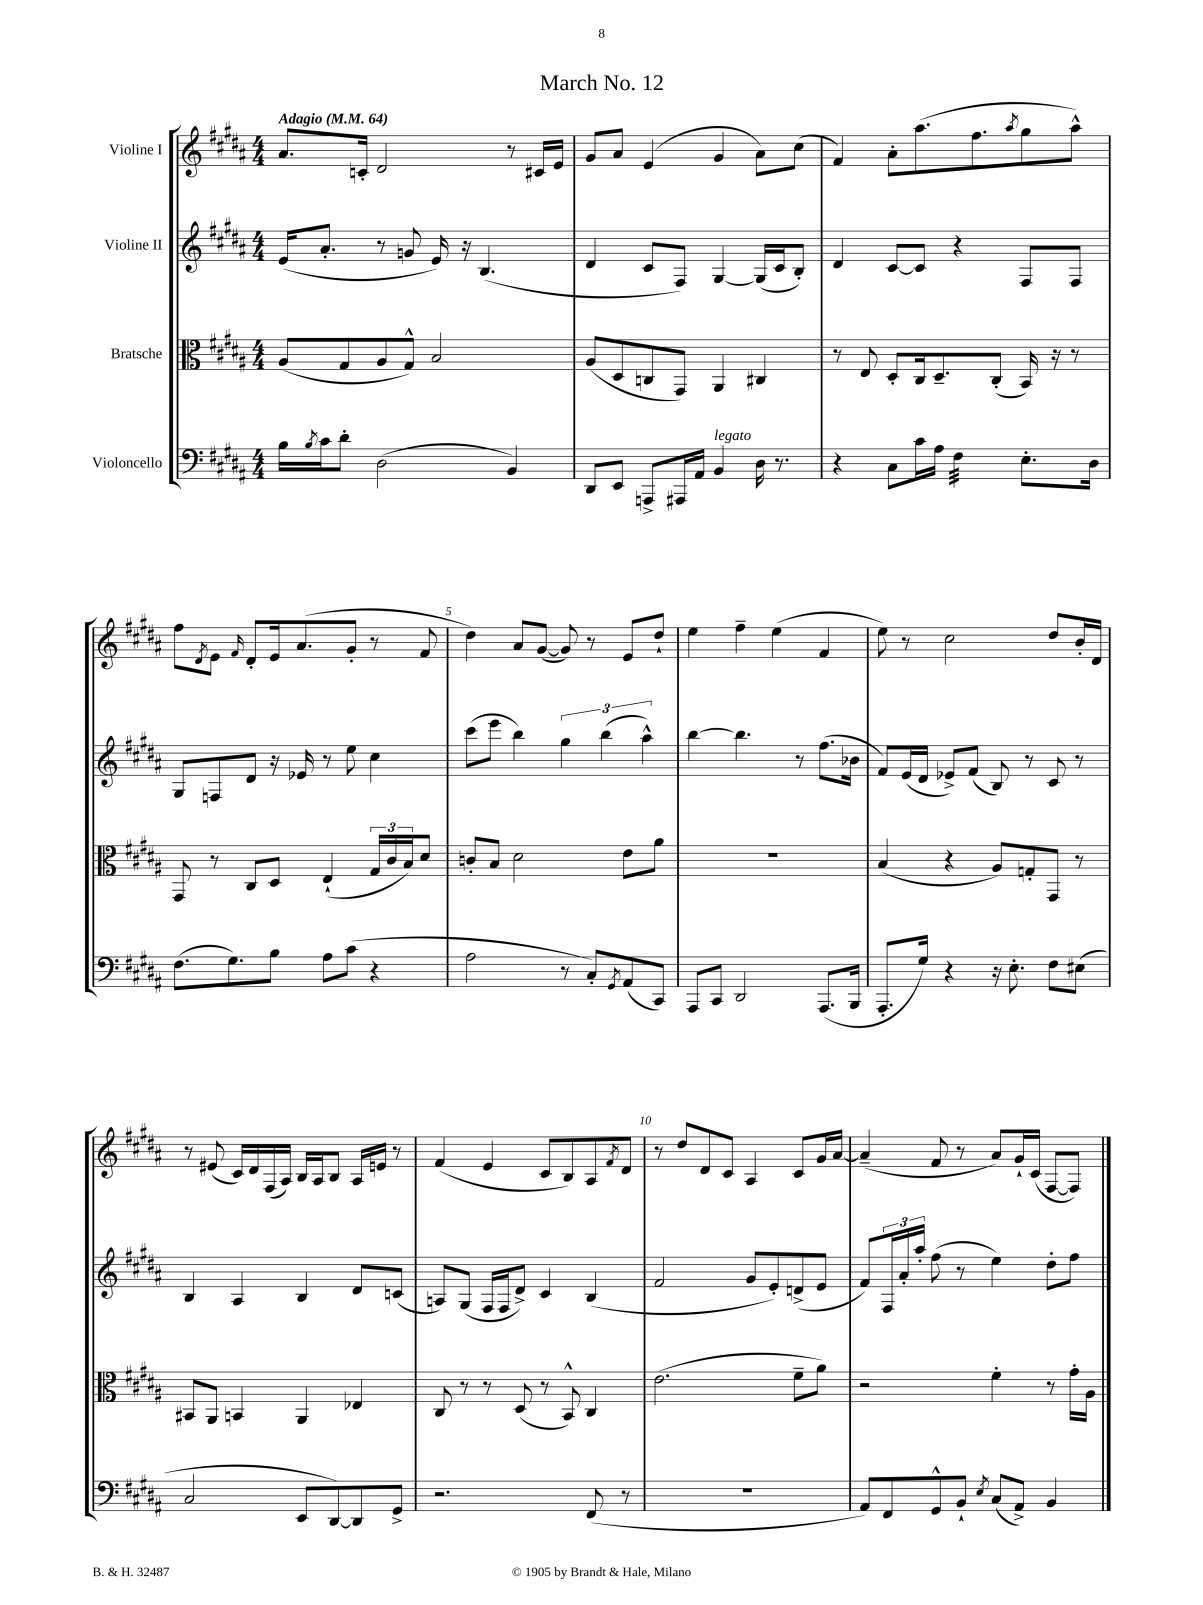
\header { title = "March No. 12" }
<<
\new StaffGroup <<
\new Staff = "s0" \with { instrumentName = "Violine I" } {
    \clef treble \key b \major \numericTimeSignature \time 4/4 \tempo "Adagio" 4 = 64
    ais'8. c'16-. dis'2 r8 cis'16 e'16 |
    gis'8 ais'8 e'4( gis'4 ais'8) cis''8( |
    fis'4) ais'8-. ais''8.( fis''8. \acciaccatura { ais''8 } gis''8 ais''8-^) |
    fis''8 \acciaccatura { dis'8 } e'8 \grace { fis'16 } dis'8-. e'16 ais'8.( gis'8-. r8 fis'8 |
    dis''4) ais'8 gis'8~( gis'8) r8 e'8 dis''8-! |
    e''4 fis''4-- e''4( fis'4 |
    e''8) r8 cis''2 dis''8 b'16-. dis'16 |
    r8 eis'8( cis'16) dis'16 fis16( ais16) b16 ais16 b8 ais16 e'16 r8 |
    fis'4( e'4 cis'8 b8) ais8 \acciaccatura { fis'8 } dis'8 |
    r8 dis''8 dis'8 cis'8 ais4 cis'8 gis'16 ais'16~ |
    ais'4--( fis'8 r8 ais'8) gis'16-! cis'16( fis8~ fis8) \bar "|." |
}
\new Staff = "s1" \with { instrumentName = "Violine II" } {
    \clef treble \key b \major \numericTimeSignature \time 4/4
    e'16( ais'8.-. r8 g'8 e'16) r16 b4.( |
    dis'4 cis'8 fis8) gis4~ gis16( cis'16 b8-.) |
    dis'4 cis'8~ cis'8 r4 fis8 fis8 |
    gis8 f8 dis'8 r16 ees'16 r8 e''8 cis''4 |
    cis'''8( e'''8 b''4) \tuplet 3/2 { gis''4 b''4( ais''4-^) } |
    b''4~ b''4. r8 fis''8.( bes'16 |
    fis'8) e'16( dis'16 ees'8->) fis'8( b8) r8 cis'8 r8 |
    b4 ais4 b4 dis'8 c'8( |
    a8) gis8( fis16 fis16 dis'8->) cis'4 b4( |
    fis'2 gis'8 e'8-.) d'8->( e'8 |
    fis'8) \tuplet 3/2 { fis16 ais'16-. ais''16-. } fis''8( r8 e''4) dis''8-. fis''8 \bar "|." |
}
\new Staff = "s2" \with { instrumentName = "Bratsche" } {
    \clef alto \key b \major \numericTimeSignature \time 4/4
    ais8( gis8 ais8 gis8-^) b2 |
    ais8( dis8 c8 gis,8) ais,4 cis4 |
    r8 e8 dis8-. cis16 dis8.-- cis8-.( b,16) r16 r8 |
    gis,8 r8 cis8 dis8 e4-!( \tuplet 3/2 { gis16 cis'16 b16) } dis'8 |
    c'8-. b8 dis'2 e'8 ais'8 |
    R1 |
    b4( r4 ais8) g8-. gis,8 r8 |
    bis,8 ais,8 b,4 ais,4 ees4 |
    cis8 r8 r8 dis8( r8 b,8-^) cis4 |
    e'2.( fis'8-- ais'8) |
    r2 fis'4-. r8 gis'16-. ais16 \bar "|." |
}
\new Staff = "s3" \with { instrumentName = "Violoncello" } {
    \clef bass \key b \major \numericTimeSignature \time 4/4
    b16 \acciaccatura { b8 } cis'16 dis'8-. dis2( b,4) |
    dis,8 e,8 a,,8-> ais,,16 ais,16 b,4^\markup { \italic "legato" } dis16 r8. |
    r4 cis8 cis'16 ais16 fis4:32 e8.-. dis16 |
    fis8.( gis8.) b8 ais8 cis'8( r4 |
    ais2 r8 cis8-.) \acciaccatura { gis,8 } ais,8( cis,8) |
    ais,,8 cis,8 dis,2 ais,,8.( b,,16 |
    ais,,8.-. gis16) r4 r16 e8.-. fis8 eis8( |
    cis2 e,8 dis,8~) dis,8 gis,8-> |
    r2. fis,8( r8 |
    R1 |
    ais,8) fis,8 gis,8-^ b,8-! \acciaccatura { e8 } cis8( ais,8->) b,4 \bar "|." |
}
>>
>>
\layout { \context { \Score \override BarNumber.break-visibility = ##(#f #t #t) barNumberVisibility = #(every-nth-bar-number-visible 5) } }
